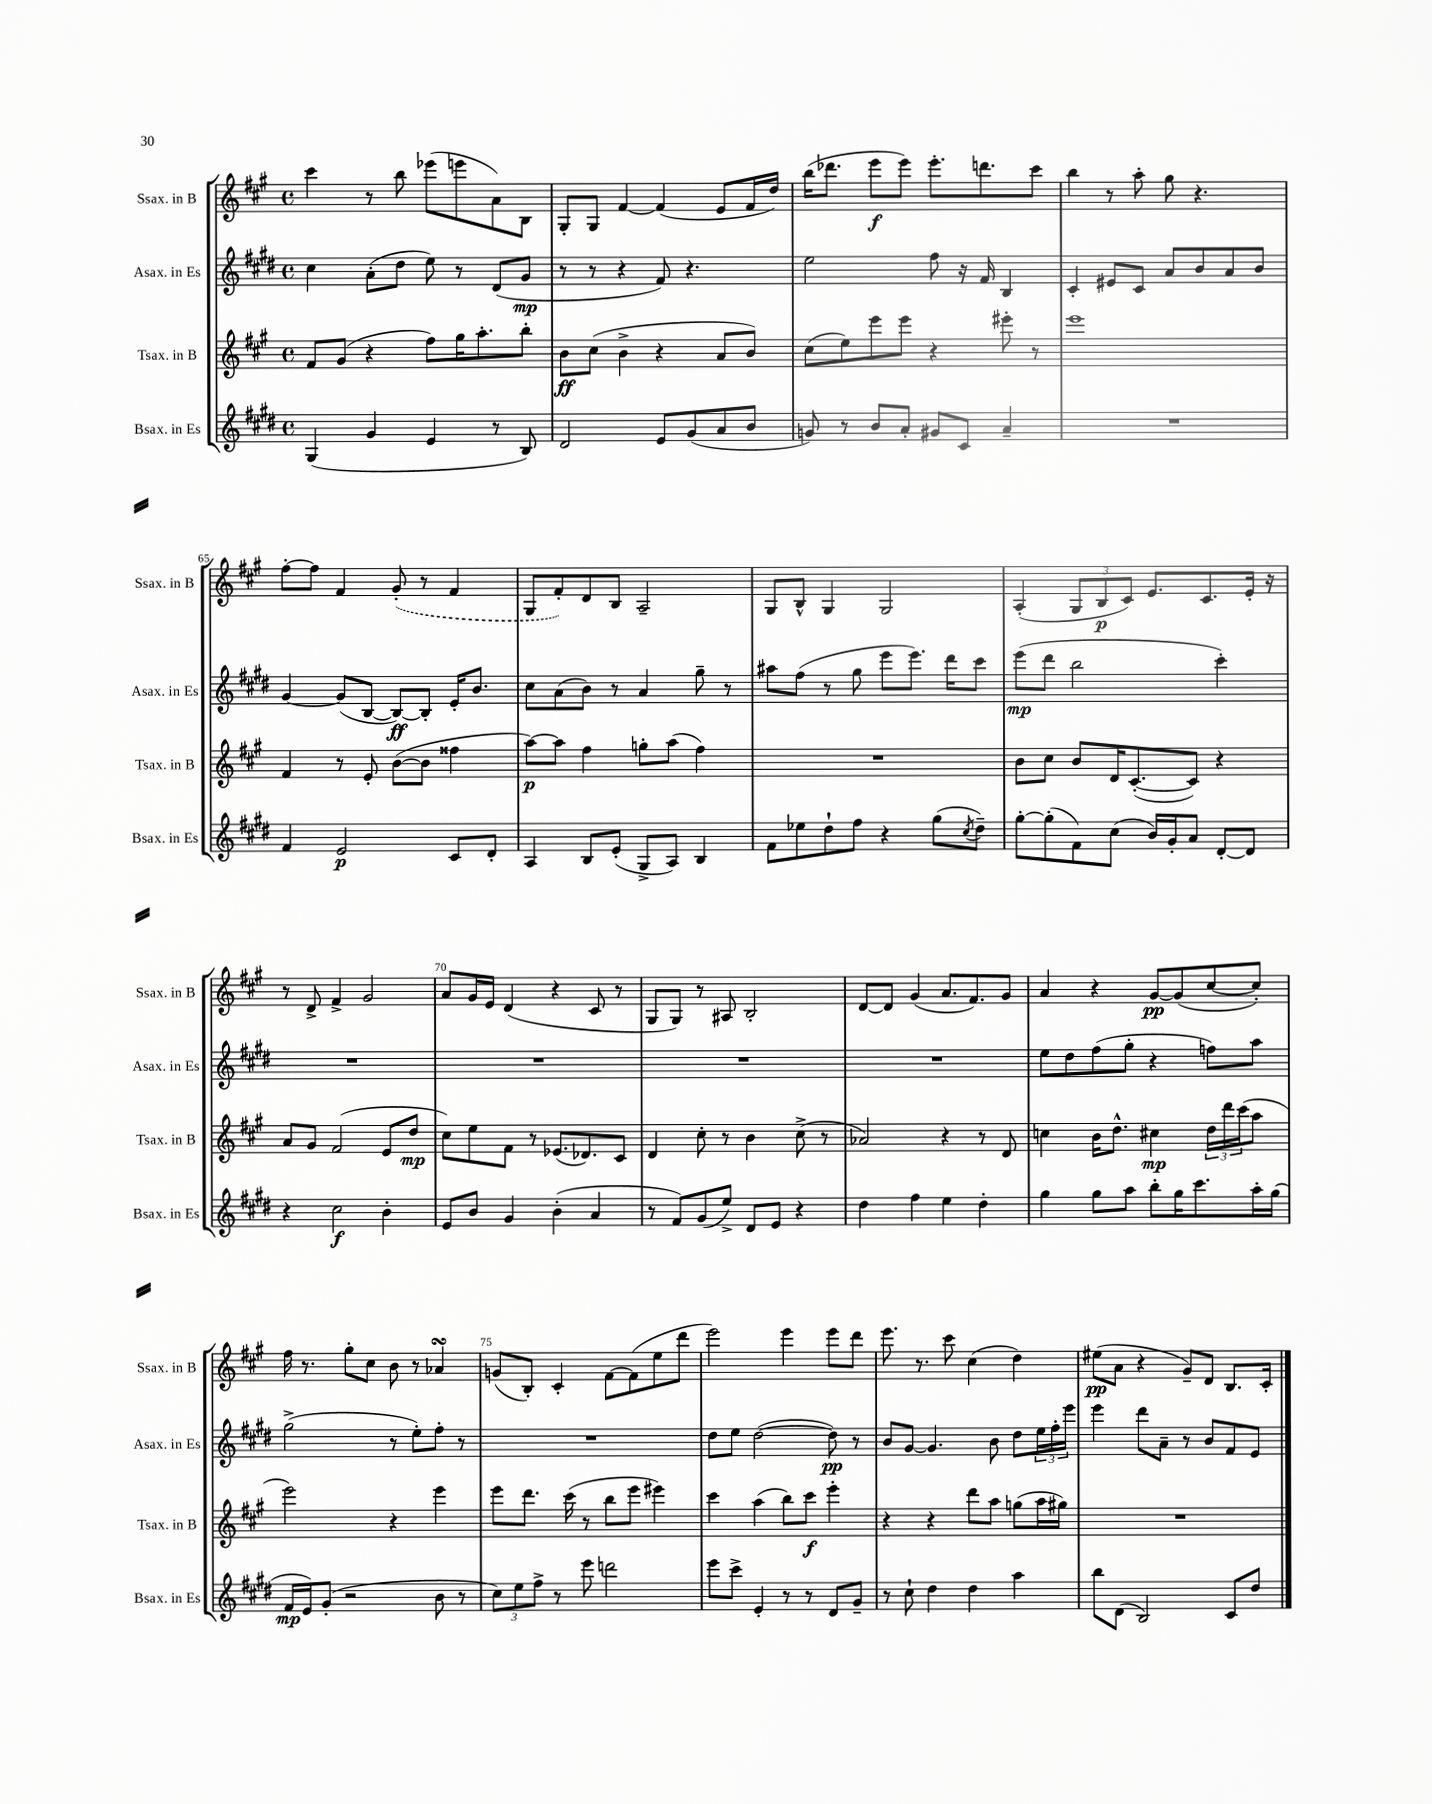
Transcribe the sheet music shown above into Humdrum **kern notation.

**kern	**kern	**kern	**kern
*staff4	*staff3	*staff2	*staff1
*clefG2	*clefG2	*clefG2	*clefG2
*k[f#c#g#d#]	*k[f#c#g#]	*k[f#c#g#d#]	*k[f#c#g#]
*M4/4	*M4/4	*M4/4	*M4/4
*met(c)	*met(c)	*met(c)	*met(c)
(4G#/	8f#/L	4cc#\	4ccc#\
.	(8g#/J	.	.
4g#/	4r	(8a'\L	8r
.	.	8dd#\J	8bb\
4e/	8ff#\L)	8ee\)	(8eee-\L
.	16gg#\K	8r	8eee\
.	8.aa'\	.	.
8r	.	(8d#/L	8a\)
8B/)	8bb'\J	8g#/J	8B\J
=	=	=	=
2d#/	8b\L	8r	8G#'/L
.	(8cc#\J	8r	8G#/J
.	4b^\	4r	[4f#/
8e/L	4r	8f#/)	(4f#/]
(8g#/	.	4.r	.
8a/	8a/L	.	8e/L
8b/J	8b/J)	.	16f#/L
.	.	.	16dd/JJ)
=	=	=	=
8g/)	(8cc#\L	2ee\	(16bb\LK
.	.	.	8.ddd-\J
8r	8ee\)	.	.
8b/L	8eee\	.	8eee\L
8a'/J	8eee\J	.	8eee\J)
8g#/L	4r	8ff#\	8.eee'\L
8c#/J	.	16r	.
.	.	16f#/	8.ddd\
4a~/	8eee#'\	4B/	.
.	8r	.	8ccc#\J
=	=	=	=
1r	1eee	4c#'/	4bb\
.	.	8e#/L	8r
.	.	8c#/J	8aa'\
.	.	8a/L	8gg#\
.	.	8b/	4.r
.	.	8a/	.
.	.	8b/J	.
=	=	=	=
4f#/	4f#/	[4g#/	[8ff#'\L
.	.	.	8ff#\]J
2e/	8r	(8g#/]L	4f#/
.	8e'/	[8B/J	.
.	([8b\L	8B/_L)	(8g#'/
.	8b\]J	8B'/]J	8r
8c#/L	4ff##\	16e'/LK	4f#/
.	.	8.b/J	.
8d#'/J	.	.	.
=	=	=	=
4A/	[8aa\L)	8cc#\L	8G#/L
.	8aa\]J	(8a\	8f#'/)
8B/L	4ff#\	8b\J)	8d/
(8e'/J	.	8r	8B/J
8G#^/L	8gg'\L	4a/	2A~/
8A/J)	(8aa\J	.	.
4B/	4ff#\)	8gg#~\	.
.	.	8r	.
=	=	=	=
8f#\L	1r	8aa#\L	8G#/L
8ee-\	.	(8ff#\J	8B^^/J
8dd#`\	.	8r	4G#/
8ff#\J	.	8gg#\	.
4r	.	8eee\L	2G#/
.	.	8.eee\J)	.
(8gg#\L	.	.	.
.	.	16ddd#\LK	.
8qcc#/	.	.	.
8dd#~\J)	.	8ccc#\J	.
=	=	=	=
[8gg#'\L	8b\L	(8eee\L	(4A'/
(8gg#'\]	8cc#\J	8ddd#\J	.
8f#\)	8b/L	2bb\	12G#/L
.	.	.	12B/
(8cc#\J	16d/K	.	.
.	.	.	12c#/J)
.	([8.c#'/	.	.
16b/LL)	.	.	8.e/L
16g#'/J	.	.	.
8a/J	8c#/]J)	.	.
.	.	.	8.c#/
[8d#'/L	4r	4ccc#'\)	.
8d#/]J	.	.	16e'/Jk
.	.	.	16r
=	=	=	=
4r	8a/L	1r	8r
.	8g#/J	.	8d^/
2cc#\	(2f#/	.	4f#^/
.	.	.	2g#/
4b'\	8e/L	.	.
.	8dd/J	.	.
=	=	=	=
8e/L	8cc#\L)	1r	8a/L
8b/J	8ee\	.	16g#/L
.	.	.	16e/JJ
4g#/	8f#\J	.	(4d/
.	8r	.	.
(4b'\	(8.e-/L	.	4r
.	8.d-/)	.	.
4a/	.	.	8c#/
.	8c#/J	.	8r
=	=	=	=
8r	4d/	1r	8G#/L
8f#/L)	.	.	8G#/J)
(8g#/	8cc#'\	.	8r
8ee^/J)	8r	.	8A#/
8d#/L	4b\	.	2B'/
8e/J	.	.	.
4r	(8cc#^\	.	.
.	8r	.	.
=	=	=	=
4dd#\	2a-/)	1r	[8d/L
.	.	.	8d/]J
4ff#\	.	.	(4g#/
4ee\	4r	.	8.a/L
.	.	.	8.f#/)
4dd#'\	8r	.	.
.	8d/	.	8g#/J
=	=	=	=
4gg#\	4cc\	8ee\L	4a/
.	.	8dd#\	.
8gg#\L	16b\LK	(8ff#\	4r
.	8.dd^^\J	.	.
8aa\J	.	8gg#'\J	.
8bb'\L	4cc#\	4r	[8g#/L
16gg#\K	.	.	(8g#/]
8.ccc#\	.	.	.
.	24dd\LL	8ff\L)	[8cc#/
.	24ddd\	.	.
.	(24ccc#\J	.	.
16aa'\L	8aa\J	8aa\J	8cc#'/]J)
(16gg#\JJ	.	.	.
=	=	=	=
16f#/LL	2eee\)	(2gg#^\	16ff#\
16e/J)	.	.	8.r
(8g#'/J	.	.	.
2r	.	.	8gg#'\L
.	.	.	8cc#\J
.	4r	8r	8b\
.	.	8ee'\L)	8r
8b\	4eee\	8ff#'\J	4a-/
8r	.	8r	.
=	=	=	=
12cc#\L)	8eee\L	1r	(8g/L
12ee\	.	.	.
.	8.ddd\J	.	8B'/J)
12ff#^\J	.	.	.
8r	.	.	4c#'/
.	(16ccc#\	.	.
8eee\	8r	.	.
2ddd\	8bb\L	.	[8f#\L
.	8eee\J	.	(8f#\]
.	4eee#\)	.	8ee\
.	.	.	8ddd\J
=	=	=	=
8eee\L	4ccc#\	8dd#\L	2eee\)
8ccc#^\J	.	8ee\J	.
4e'/	(4aa\	([2dd#\	.
8r	8bb\L)	.	4eee\
8r	8ccc#\J	.	.
8d#/L	4eee'\	8dd#\])	8eee\L
8g#~/J	.	8r	8ddd\J
=	=	=	=
8r	4r	8b/L	8.eee\
8cc#`\	.	[8g#/J	.
.	.	.	8.r
4dd#\	4r	4.g#/]	.
.	.	.	8ccc#\
4dd#\	8ddd\L	.	(4cc#\
.	8aa\J	8b\	.
4aa\	(8gg\L	8dd#\L	4dd\)
.	16aa\L	24ee\L	.
.	.	24ff#'\	.
.	16gg#\JJ)	.	.
.	.	24eee\JJ	.
=	=	=	=
8bb\L	1r	4eee\	(8ee#\L
(8d#\J	.	.	8a\J
2B/)	.	8ddd#\L	4r
.	.	8a~\J	.
.	.	8r	8g#~/L)
.	.	8b/L	8d/J
8c#/L	.	8f#/	8.B/L
8dd#/J	.	8e/J	.
.	.	.	16c#'/Jk
==	==	==	==
*-	*-	*-	*-
